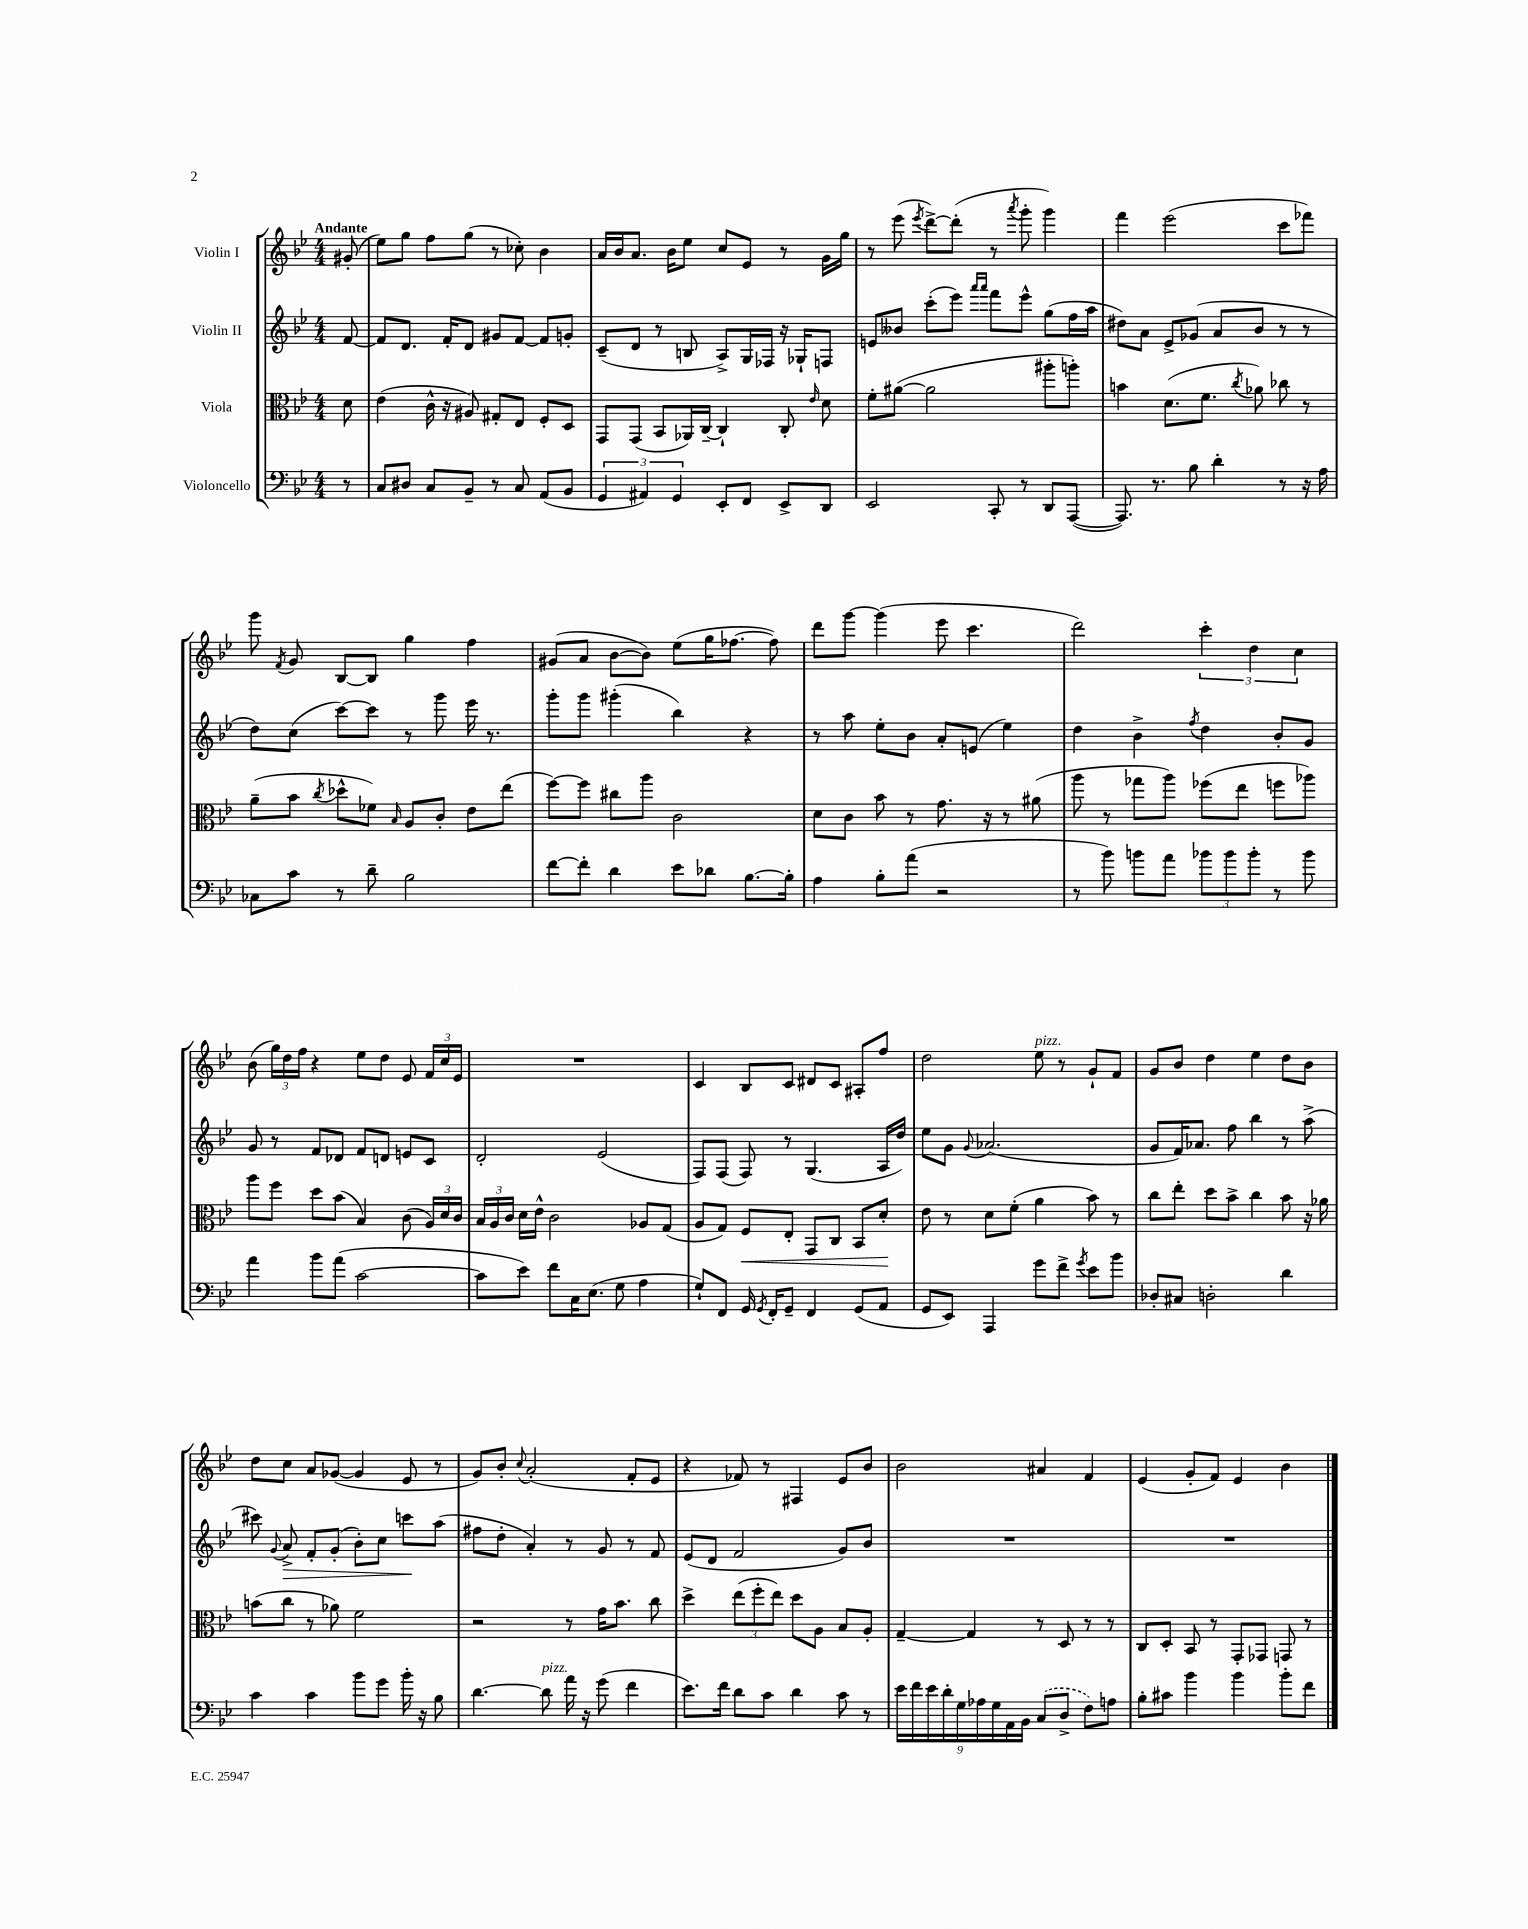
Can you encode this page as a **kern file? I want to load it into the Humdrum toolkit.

**kern	**kern	**kern	**kern
*staff4	*staff3	*staff2	*staff1
*clefF4	*clefC3	*clefG2	*clefG2
*k[b-e-]	*k[b-e-]	*k[b-e-]	*k[b-e-]
*M4/4	*M4/4	*M4/4	*M4/4
8r	8d	[8f	(8g#'
=	=	=	=
8C	(4e-	8f]	8ee-)
8D#	.	8.d	8gg
8C	16c^^	.	8ff
.	16r	16f'	.
8BB-~	8A#)	8d	(8gg
8r	8G#'	8g#	8r
8C	8E-	[8f	8cc-')
(8AA	8F'	8f]	4b-
8BB-	8D	8g'	.
=	=	=	=
6GG	8GG	(8c~	16a
.	.	.	16b-
.	(8GG	8d	8.a
6AA#)	.	.	.
.	8BB-	8r	.
.	.	.	16b-
6GG	.	.	.
.	16AA-)	8B	8ee-
.	[16C~	.	.
8EE-'	4C`]	8A^)	8cc
8FF	.	16G	8e-
.	.	16F-	.
8EE-^	8C'	16r	8r
.	.	16G-`	.
.	16qqe-	.	.
8DD	8d	8F	16g
.	.	.	16gg
=	=	=	=
2EE-	8f'	8e	8r
.	([8a#	8b--	(8eee-
.	.	.	8qeee-
.	2a#]	(8ccc'	[8ddd^)
.	.	8eee-)	(8ddd']
.	.	16qqaaa	.
.	.	16qqaaa	.
8CC'	.	8fff	8r
.	.	.	8qaaa
8r	.	8eee-^^	8ggg'
8DD	8aa#'	(8gg	4ggg)
([8AAA	8aa')	16ff	.
.	.	16aa	.
=	=	=	=
8.AAA])	4b	8dd#)	4fff
.	.	8a	.
8.r	.	.	.
.	(8.d	8e-^	(2eee-
8B-	.	(8g-	.
.	8.f	.	.
4d'	.	8a	.
.	8qcc	.	.
.	8a-)	8b-	.
8r	8cc-	8r	8ccc
16r	8r	8r	8fff-)
16A	.	.	.
=	=	=	=
8C-	(8a~	8dd)	8ggg
.	.	.	8qf
8c	8b-	(8cc	8g
.	8qcc	.	.
8r	8dd-^^	[8ccc)	[8B-
8d~	8f-)	8ccc]	8B-]
.	16qqB-	.	.
2B-	8A	8r	4gg
.	8c'	8ggg	.
.	8e-	16eee-	4ff
.	.	8.r	.
.	(8ee-	.	.
=	=	=	=
[8f	[8ff)	8ggg'	(8g#
8f']	8ff]	8ggg	8a
4d	8cc#	(4ggg#'	[8b-
.	8aa	.	8b-])
8e-	2c	4bb-)	(8ee-
8d-	.	.	16gg
.	.	.	[8.ff-
[8.B-	.	4r	.
.	.	.	8ff-])
16B-']	.	.	.
=	=	=	=
4A	8d	8r	8ddd
.	8c	8aa	[8ggg
8B-'	8b-	8ee-'	(4ggg]
(8a	8r	8b-	.
2r	8.g	8a'	8eee-
.	.	(8e	4.ccc
.	16r	.	.
.	8r	4ee-)	.
.	(8a#	.	.
=	=	=	=
8r	8aa	4dd	2ddd)
8b-)	8r	.	.
8b	8gg-	4b-^	.
8a	8aa)	.	.
.	.	8qff	.
12b-	(8ff-	4dd	6ccc'
12b-	.	.	.
.	8ee-	.	.
12b-'	.	.	6dd
8r	8ff	8b-'	.
.	.	.	6cc
8b-	8aa-)	8g	.
=	=	=	=
4a	8aa	8g	(8b-
.	8ff	8r	24gg)
.	.	.	24dd
.	.	.	24ff
8b-	8dd	8f	4r
(8a	(8b-	8d-	.
[2c	4B-)	8f	8ee-
.	.	8d	8dd
.	(8c	8e	8e-
.	24A)	8c	24f
.	24d	.	24cc
.	24c	.	24e-
=	=	=	=
8c]	24B-	2d'	1r
.	24A	.	.
.	24c	.	.
8e-)	16d	.	.
.	16e-^^	.	.
8f	2c	.	.
16C	.	.	.
(8.E-	.	.	.
.	.	(2e-	.
8G	.	.	.
4A	8A-	.	.
.	(8G	.	.
=	=	=	=
8G`)	8A	8F)	4c
8FF	8G)	(8F	.
16GG	8F	8F)	8B-
8qGG	.	.	.
16FF'	.	.	.
8GG~	8E-'	8r	8c
4FF	8GG	(4.G	8d#
.	8C	.	8c
(8GG	8BB-	.	8A#'
8AA	8d'	16A	8ff
.	.	16dd)	.
=	=	=	=
8GG	8e-	8ee-	2dd
8EE-)	8r	8g	.
.	.	8qqg	.
4AAA	8d	(2.a-	.
.	(8f'	.	.
8g	4a	.	8ee-
8f^	.	.	8r
8qg	.	.	.
8e-	8b-)	.	8g`
8b-	8r	.	8f
=	=	=	=
8D-'	8cc	8g	8g
8C#	8ee-'	16f)	8b-
.	.	8.a-	.
2D'	8dd	.	4dd
.	8b-^	8ff	.
.	4cc	4bb-	4ee-
4d	8b-	8r	8dd
.	16r	(8aa^	8b-
.	16a-	.	.
=	=	=	=
4c	(8b	8ccc#)	8dd
.	.	8qqg	.
.	8cc	8a^	8cc
4c	8r	8f'	8a
.	8a-)	(8g'	([8g-
8b-	2f	8b-')	4g-]
8g	.	8cc	.
16b-'	.	8ccc	8e-
16r	.	.	.
8B-	.	(8aa	8r
=	=	=	=
[4.d	2r	8ff#	8g)
.	.	8dd'	8b-'
.	.	.	8qqcc
.	.	4a')	(2a'
8d]	.	.	.
16a	8r	8r	.
16r	.	.	.
(8g	16g	8g	.
.	8.b-	.	.
4f	.	8r	8f'
.	8cc	8f	8e-
=	=	=	=
8.e-)	4dd^	(8e-	4r
.	.	8d	.
16f	.	.	.
8d	(12ee-	2f	8f-)
.	12ff'	.	.
8c	.	.	8r
.	12ee-)	.	.
4d	8dd	.	4F#
.	8A	.	.
8c	8B-	8g)	8e-
8r	8A'	8b-	8b-
=	=	=	=
18e-	[4G~	1r	2b-
18f	.	.	.
18e-	.	.	.
18d'	.	.	.
18G	.	.	.
.	4G]	.	.
18A-	.	.	.
18G	.	.	.
18AA	.	.	.
18BB-	.	.	.
(8C	8r	.	4a#
8D^	8D	.	.
8F)	8r	.	4f
8A	8r	.	.
=	=	=	=
8B-'	8C	1r	(4e-
8c#	8D'	.	.
4b-	8BB-	.	8g'
.	8r	.	8f)
4b-	8GG'	.	4e-
.	8GG-	.	.
8b-'	8GG	.	4b-
8f	8r	.	.
==	==	==	==
*-	*-	*-	*-
